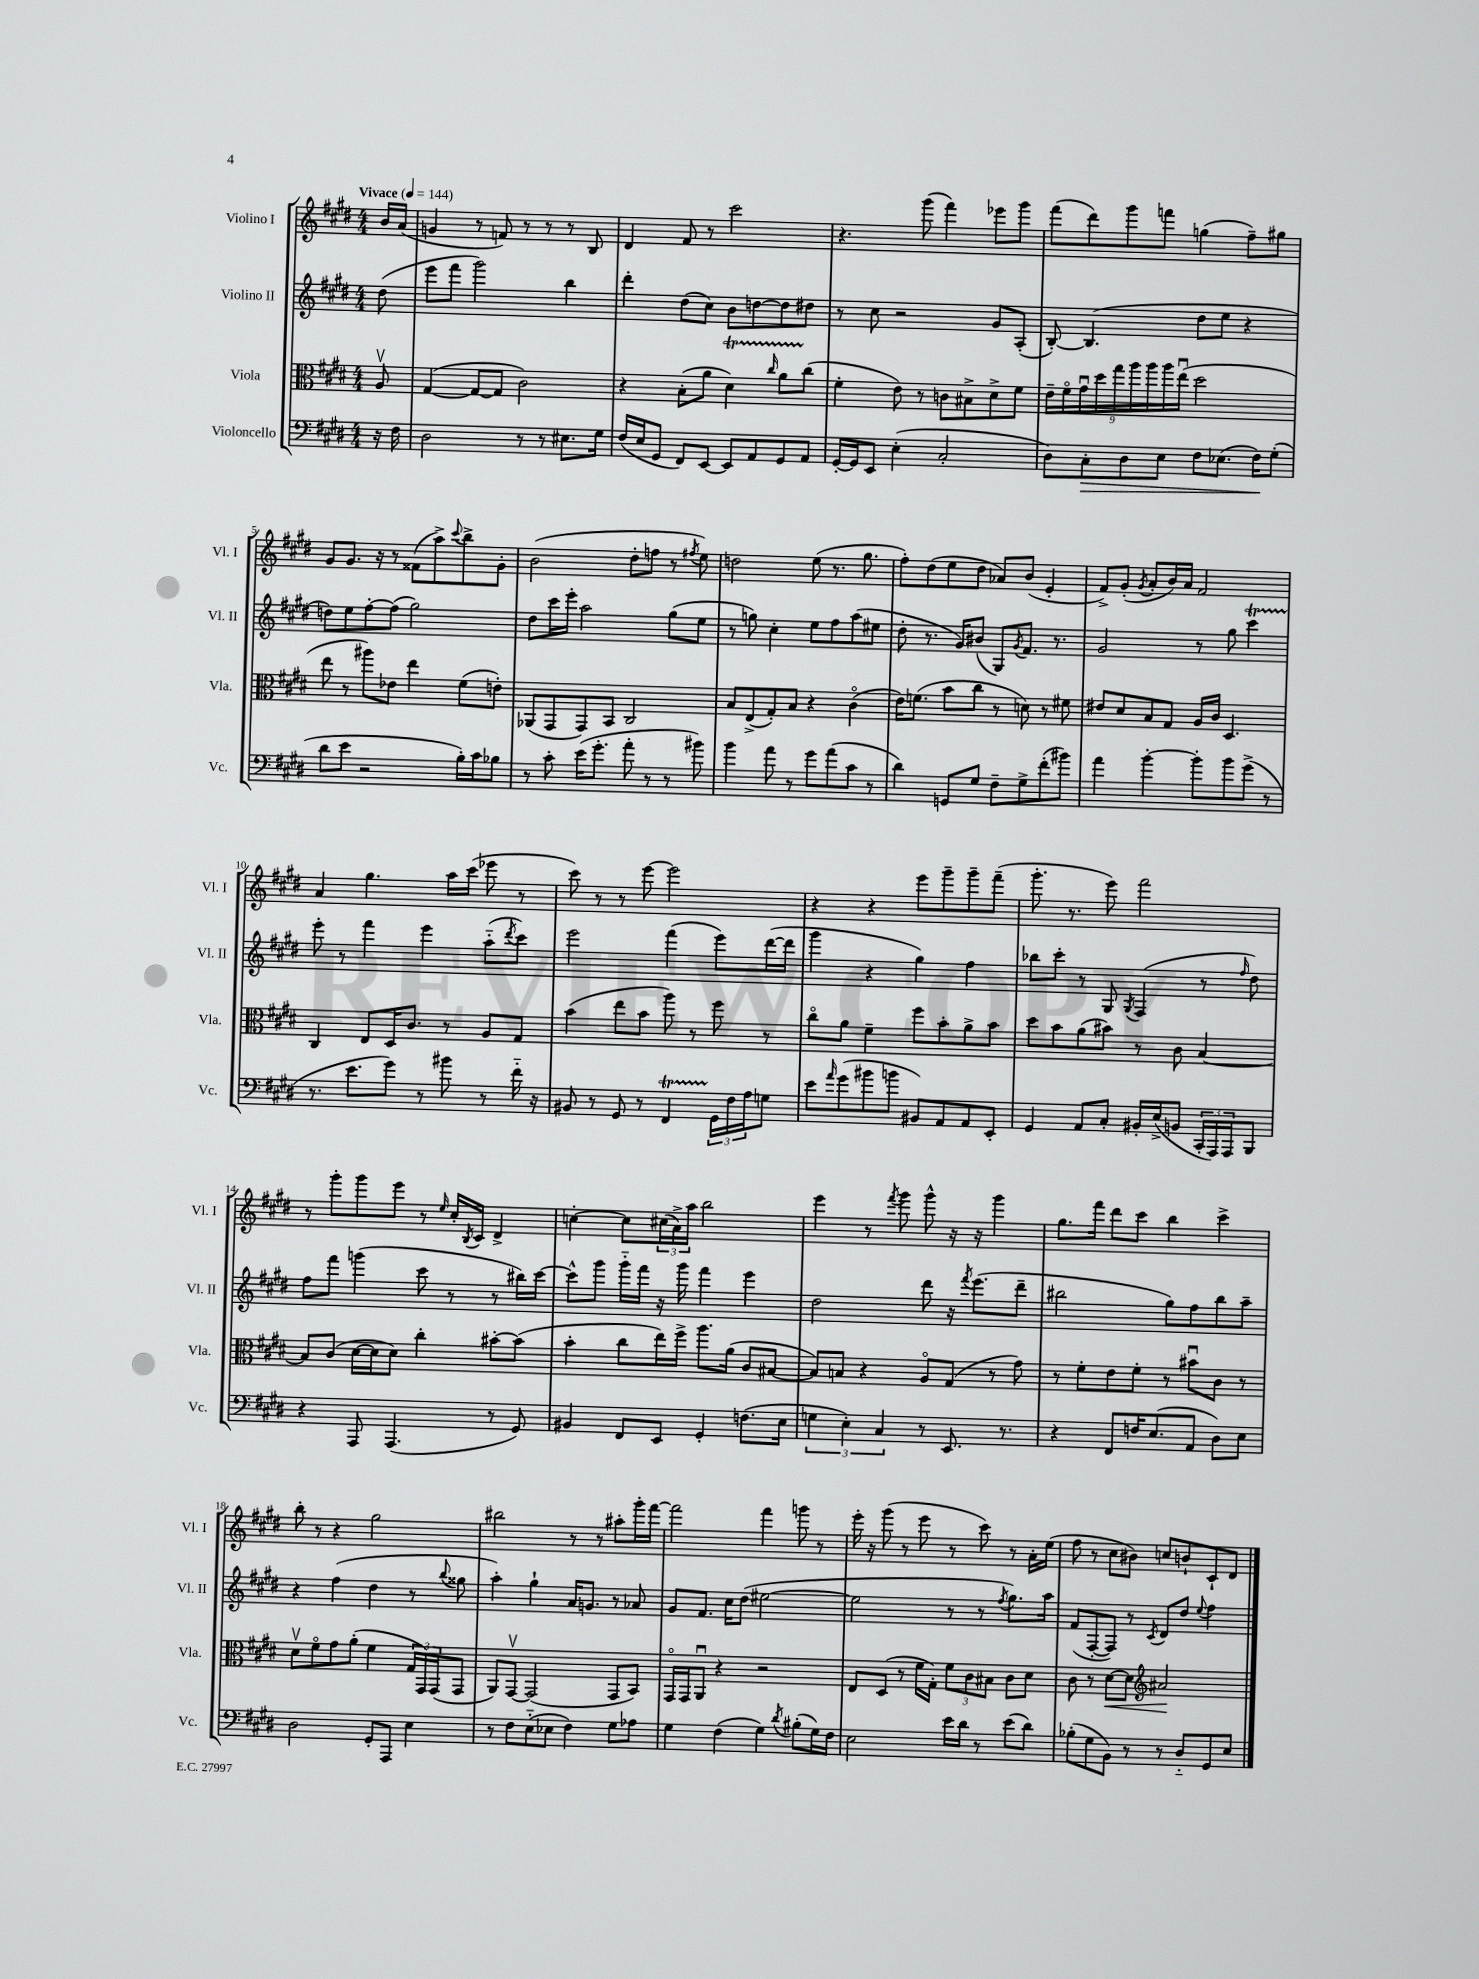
<<
\new StaffGroup <<
\new Staff = "s0" \with { instrumentName = "Violino I" shortInstrumentName = "Vl. I" } {
    \clef treble \key e \major \numericTimeSignature \time 4/4 \partial 8 \tempo "Vivace" 4 = 144
    b'16 a'16( |
    g'4 r8 f'8) r8 r8 r8 b8 |
    dis'4 fis'8 r8 cis'''2 |
    r4. gis'''8( fis'''4) ees'''8 gis'''8 |
    fis'''8( dis'''8) gis'''8 f'''8 g''4( fis''8--) gis''8 |
    gis'8 gis'8. r16 r8 fisis'8( a''8->) \appoggiatura { cis'''8 } b''8-> gis'8-. |
    b'2( dis''8-. f''8 r8 \acciaccatura { fis''8 } e''8) |
    d''2 e''8( r8. gis''8. |
    fis''8-.) dis''8( e''8 dis''8 aes'8) b'8( e'4-. |
    fis'8->) gis'8-.( \acciaccatura { gis'8 } a'8-. b'16) a'16 fis'2 |
    a'4 gis''4. a''16 cis'''16( ees'''8 r8 |
    cis'''8) r8 r8 e'''8~ e'''2 |
    r4 r4 e'''8 gis'''8-- gis'''8-- fis'''8--( |
    gis'''8.-. r8. e'''8) fis'''2 |
    r8 gis'''8-. gis'''8 e'''8 r8 \grace { e''16 } cis''16-. \acciaccatura { b8 } cis'16 dis'4-> |
    c''4~-. c''8 \tuplet 3/2 { cis''16( a'16->) a''16 } b''2 |
    e'''4 r8 \acciaccatura { fis'''8 } gis'''8 gis'''8-^ r16 r16 gis'''4 |
    gis''8. fis'''16 dis'''8 cis'''8 b''4 cis'''4-> |
    b''8-. r8 r4 gis''2 |
    bis''2 r8 r8 ais''8-. gis'''16-. fis'''16~ |
    fis'''2 fis'''4 g'''8 r8 |
    e'''16-. r16 gis'''8( r8 e'''8 r8 cis'''8) r8 a'16-. e''16( |
    fis''8 r8 cis''8 bis'8) c''8 b'8-! cis'8-! dis'8 \bar "|." |
}
\new Staff = "s1" \with { instrumentName = "Violino II" shortInstrumentName = "Vl. II" } {
    \clef treble \key e \major \numericTimeSignature \time 4/4 \partial 8
    dis''8( |
    e'''8 fis'''8 gis'''2) b''4 |
    dis'''4-. dis''8( cis''8) b'8 d''8~ d''8 dis''8 |
    r8 cis''8 r2 gis'8 a8-.( |
    b8~-.) b4.( dis''8 e''8 r4 |
    d''8) e''8 fis''8~-. fis''8( gis''2) |
    dis''8 cis'''16 e'''16-. a''2 gis''8( e''8 |
    r8 g''8) cis''4-. e''8 fis''8 a''8( eis''8 |
    dis''8-. r8. gis'16) bis'8( gis8) \acciaccatura { gis'8 } fis'8. r8. |
    gis'2 r8 gis''8 cis'''4\startTrillSpan |
    e'''8-.\stopTrillSpan r8 fis'''4 e'''4 a''8-_( \acciaccatura { dis'''8 } cis'''8) |
    e'''2 fis'''4( e'''8) dis'''16~( dis'''16 |
    gis'''4 r4 gis''4) fis''4 |
    bes''8 cis'''8-. r8 gis8 \acciaccatura { gis8 } fis4( r8 \grace { fis''16 } dis''8) |
    fis''8 fis'''8 g'''4( cis'''8 r8 r8 bis''16) cis'''16~ |
    cis'''8-^ gis'''8 gis'''16-_ fis'''16 r16 gis'''16 fis'''4 e'''4 |
    dis''2 dis'''8 r16 \acciaccatura { fis'''8 } e'''8.( dis'''8-- |
    bis''2 gis''8) fis''8 bis''8 a''8-- |
    r4 fis''4( dis''4 r8 \appoggiatura { b''8 } gisis''8 |
    a''4-.) gis''4-! a'16 g'8. r8 aes'8 |
    gis'8 fis'8. cis''16 dis''8( eis''2~ |
    eis''2 r8 r8 \acciaccatura { fis''8 } gis''8.) a''16 |
    fis'8( fis8~-. fis8) r8 \acciaccatura { cis'8 } dis'8 dis''8 \appoggiatura { e''8 } fis''4 \bar "|." |
}
\new Staff = "s2" \with { instrumentName = "Viola" shortInstrumentName = "Vla." } {
    \clef alto \key e \major \numericTimeSignature \time 4/4 \partial 8
    a8\upbow |
    gis4~( gis8~ gis8 cis'2) |
    r4 b8-.( a'8 dis'4\startTrillSpan) \grace { cis''16 } a'8 cis''8\stopTrillSpan( |
    fis'4-. e'8) r8 c'8 bis8-> dis'8-> fis'8 |
    \tuplet 9/8 { e'16-- fis'16\flageolet gis'16\downbow dis''16 gis''16 a''16 a''16 a''16 e''16\downbow( } dis''2 |
    e''8 r8 ais''8) ees'8 e''4 fis'8( e'8-.) |
    aes,8( gis,8 gis,8) b,8 cis2 |
    b8 e8->( gis8-.) b8 r4 cis'4\flageolet( |
    e'16) f'8.( b'8 cis''8 r8 d'8) r8 fis'8 |
    eis'8 dis'8 b8 gis8 a16 cis'16 dis4. |
    cis4 e8 dis16 cis'8. r8 a8 gis8 |
    b'4( e''8 b'8 a''8) r8 fis''8 r8 |
    cis''8\flageolet a'8 fis'4-- fis''8 b'8-. a'8-> b'8 |
    dis''8 b'8 a'8( bis'8) r8 cis'8 b4~ |
    b8 cis'8( dis'16~ dis'16 dis'8) cis''4-. bis'8~-. bis'8( |
    b'4-. cis''8 e''16) fis''16-> a''8. a'16( cis'8 bis8~ |
    bis8) b8 r4 a8\flageolet gis8( r8 gis'8) |
    r8 fis'8-. e'8 fis'8-. r8 bis'8\downbow cis'8 r8 |
    dis'8\upbow fis'8\flageolet gis'8 a'8-.( fis'4 \tuplet 3/2 { gis16 gis,16) gis,16( } gis,8 |
    a,8) gis,8~\upbow gis,2( gis,8 b,8) |
    gis,16\flageolet gis,16 a,8\downbow r4 r2 |
    e8 dis8( r8 fis'16 gis16-.) \tuplet 3/2 { fis'8 cis'8 bis8 } cis'8 dis'8 |
    cis'8 r8 dis'8~\< dis'8 \clef treble ais'2\! \bar "|." |
}
\new Staff = "s3" \with { instrumentName = "Violoncello" shortInstrumentName = "Vc." } {
    \clef bass \key e \major \numericTimeSignature \time 4/4 \partial 8
    r16 fis16 |
    dis2 r8 r8 eis8. gis16 |
    fis16( e16 gis,8 fis,8) e,8~ e,8 a,8 gis,8 a,8 |
    gis,16~-. gis,16 e,8 e4-.( cis2-. |
    dis8) cis8-.\> dis8 e8 fis8 ees8.( fis16\!) gis8-.( |
    dis'8 e'8 r2 b16-.) cis'16 bes8 |
    r8 cis'8-. e'16( gis'8.-. a'8-. r8 r8 bis'8) |
    b'4 a'8 r8 gis'8 a'8( cis'8 r8 |
    dis'4) g,8 gis8 fis8-- gis8-> fis'8-.( bis'8) |
    a'4 b'4~-. b'8-. b'8 gis'8->( r8 |
    r8. e'8. gis'8) r8 bis'8 r8 fis'16-_ r16 |
    bis,8 r8 gis,8 r8 fis,4\startTrillSpan \tuplet 3/2 { gis,16\stopTrillSpan fis16 a16 } g8 |
    e'8 \grace { a'16 } gis'8( bis'8 b'8 bis,8) a,8 a,8 e,8-. |
    gis,4 a,8 cis8-. bis,16-. e16->( b,8 \tuplet 3/2 { cis,16-. a,,16) a,,16 } b,,8 |
    r4 a,,8 a,,4.( r8 gis,8) |
    bis,4 fis,8 e,8 gis,4-. f8.( e16 |
    \tuplet 3/2 { g4 e4-.) cis4 } r8 e,8. r8. |
    r4 fis,8 f16 e8.( a,8 dis8) e8 |
    dis2 gis,8-. a,,8 e4 |
    r8 fis8 e8-_( ees8 fis4) gis8 aes8 |
    gis4 fis4( gis4) \acciaccatura { dis'8 } bis8-.( gis16) fis16 |
    e2 e'16 dis'16 r8 e'8( dis'8) |
    bes8-.( gis8 b,8) r8 r8 dis8-_ gis,8 e8 \bar "|." |
}
>>
>>
